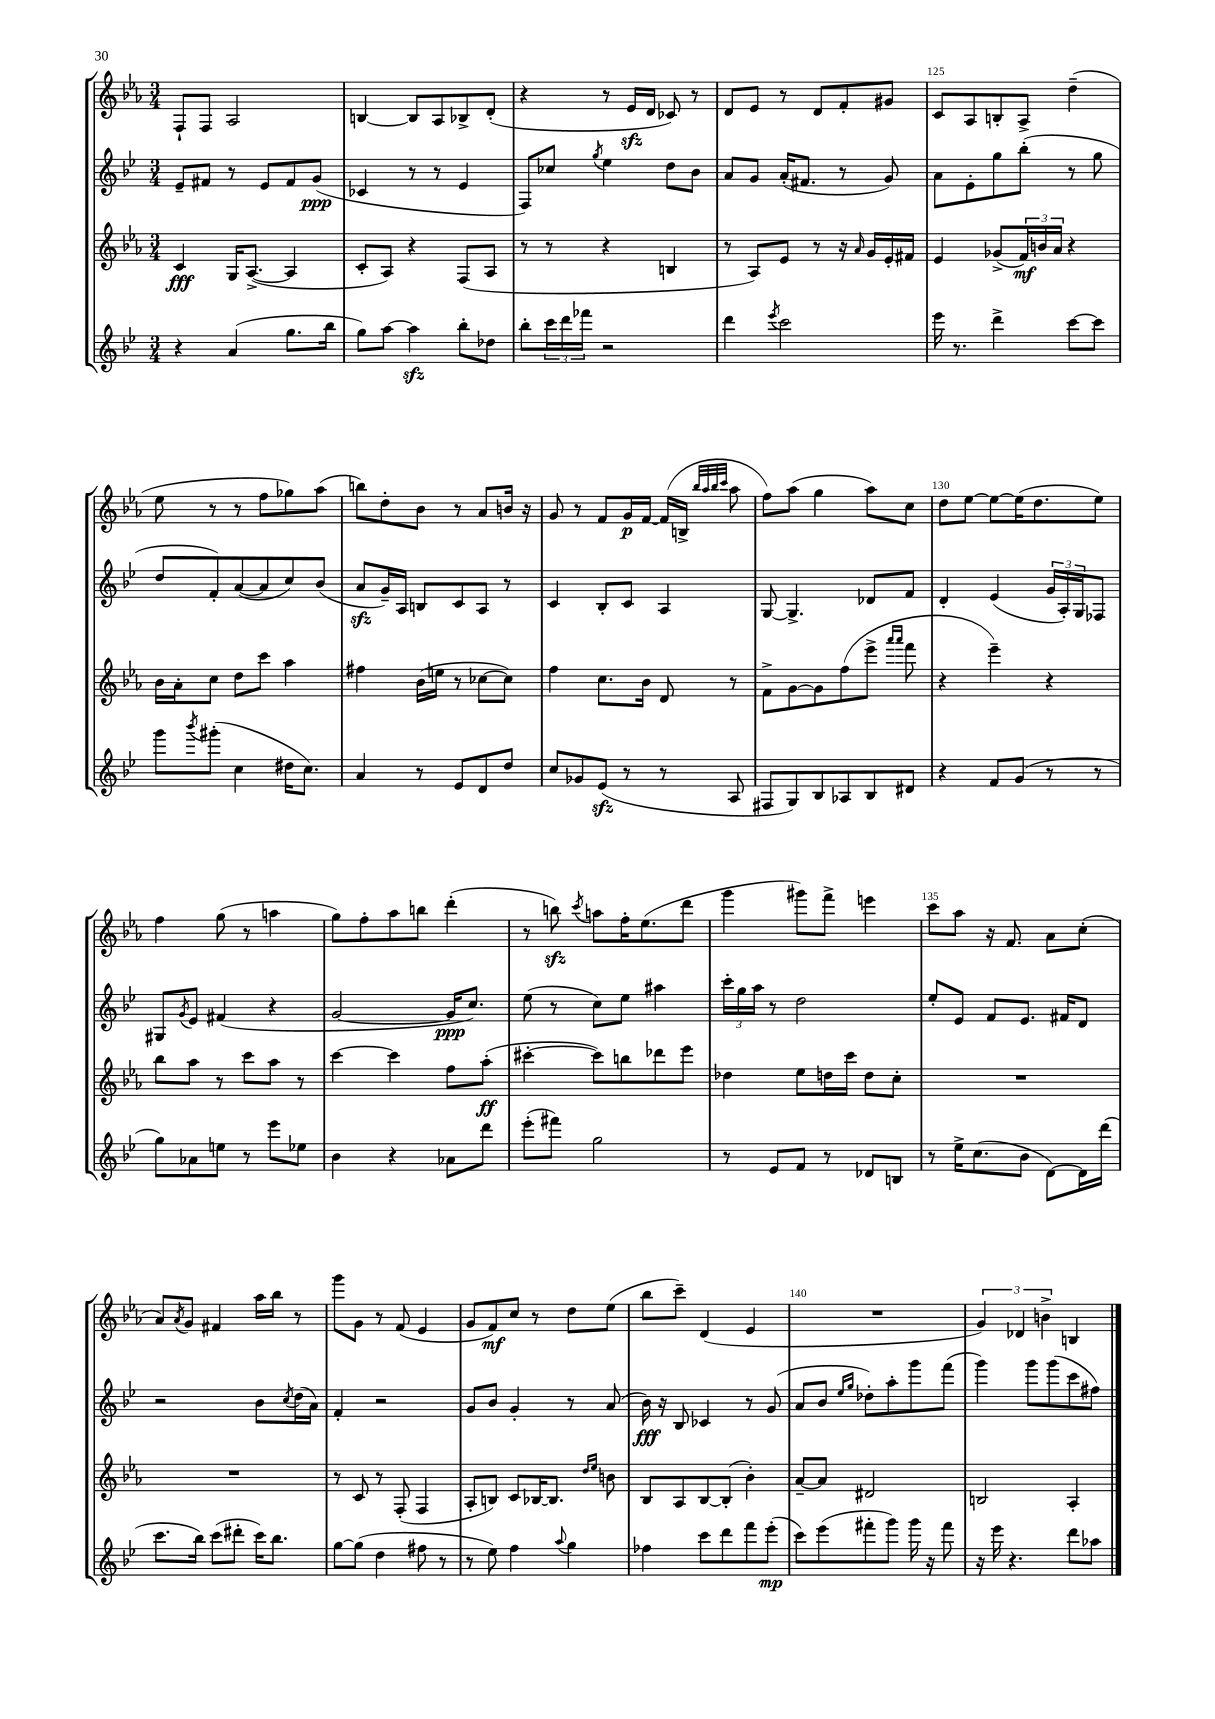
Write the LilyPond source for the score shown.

<<
\new StaffGroup <<
\new Staff = "s0" {
    \clef treble \key ees \major \numericTimeSignature \time 3/4
    f8-! f8 aes2 |
    b4~ b8 aes8 bes8-> d'8-.( |
    r4 r8 ees'16\sfz d'16 ces'8) r8 |
    d'8 ees'8 r8 d'8 f'8-. gis'8 |
    c'8 aes8 b8-. aes8-> d''4--( |
    ees''8 r8 r8 f''8 ges''8) aes''8( |
    b''8) d''8-. bes'8 r8 aes'8 b'16 r16 |
    g'8 r8 f'8 g'16\p f'16~ f'16( b16-> \grace { bes''32 aes''32 bes''32 c'''32 } aes''8 |
    f''8) aes''8( g''4 aes''8) c''8 |
    d''8 ees''8~ ees''8~ ees''16( d''8. ees''8) |
    f''4 g''8( r8 a''4 |
    g''8) f''8-. aes''8 b''8 d'''4-.( |
    r8 b''8\sfz) \acciaccatura { c'''8 } a''8 f''16-. ees''8.( d'''8 |
    g'''4 gis'''8) f'''8-> e'''4 |
    c'''8 aes''8 r16 f'8. aes'8 c''8-.( |
    aes'8) \acciaccatura { aes'8 } g'8 fis'4 aes''16 bes''16 r8 |
    g'''8 g'8 r8 f'8( ees'4 |
    g'8 f'8\mf) c''8 r8 d''8 ees''8( |
    bes''8 c'''8--) d'4( ees'4 |
    R2. |
    \tuplet 3/2 { g'4) des'4 b'4-> } b4 \bar "|." |
}
\new Staff = "s1" {
    \clef treble \key bes \major \numericTimeSignature \time 3/4
    ees'8-- fis'8 r8 ees'8 fis'8 g'8\ppp( |
    ces'4 r8 r8 ees'4 |
    f8) ces''8 \acciaccatura { g''8 } ees''4 d''8 bes'8 |
    a'8 g'8 a'16-.( fis'8. r8 g'8) |
    a'8 ees'8-. g''8 bes''8-.( r8 g''8 |
    d''8 f'8-.) a'8~( a'8 c''8) bes'8( |
    a'8\sfz g'16--) a16 b8 c'8 a8 r8 |
    c'4 bes8-. c'8 a4 |
    g8~ g4.-> des'8 f'8 |
    d'4-. ees'4( \tuplet 3/2 { g'16 a16-.) g16 } fes8 |
    gis8 \acciaccatura { g'8 } ees'8 fis'4( r4 |
    g'2~ g'16\ppp c''8.) |
    ees''8( r8 c''8) ees''8 ais''4 |
    \tuplet 3/2 { c'''16-. g''16 a''16 } r8 d''2 |
    ees''8-. ees'8 f'8 ees'8. fis'16 d'8 |
    r2 bes'8 \acciaccatura { c''8 } d''16( a'16) |
    f'4-. r2 |
    g'8 bes'8 g'4-. r8 a'8( |
    bes'16\fff) r16 bes8 ces'4 r8 g'8( |
    a'8 bes'8 \grace { ees''16 g''16 } des''8-.) a''8-. g'''8 f'''8( |
    g'''4) g'''8 g'''8( c'''8 fis''8) \bar "|." |
}
\new Staff = "s2" {
    \clef treble \key ees \major \numericTimeSignature \time 3/4
    c'4\fff g16 aes8.~->( aes4 |
    c'8-. aes8) r4 f8( aes8 |
    r8 r8 r4 b4 |
    r8 aes8) ees'8 r8 r16 \grace { aes'16 } g'16 ees'16-. fis'16 |
    ees'4 ges'8->( \tuplet 3/2 { f'16\mf) b'16 aes'16 } r4 |
    bes'16 aes'16-. c''8 d''8 c'''8 aes''4 |
    fis''4 bes'16( e''16 r8 ces''8~ ces''8) |
    f''4 c''8. bes'16 d'8 r8 |
    f'8-> g'8~ g'8 f''8( ees'''8-> \grace { aes'''16 aes'''16 } f'''8 |
    r4 ees'''4--) r4 |
    bes''8 aes''8 r8 c'''8 aes''8 r8 |
    c'''4~ c'''4 f''8 aes''8-.\ff( |
    cis'''4~-. cis'''8) b''8 des'''8 ees'''8 |
    des''4 ees''8 d''16 c'''16 d''8 c''8-. |
    R2. |
    R2. |
    r8 c'8 r8 f8-.( f4 |
    aes8-. b8) c'8 bes16~ bes8. \grace { d''16 ees''16 } b'8 |
    bes8 aes8 bes8~ bes8-.( bes'4-.) |
    aes'8~-- aes'8 dis'2 |
    b2 aes4-. \bar "|." |
}
\new Staff = "s3" {
    \clef treble \key bes \major \numericTimeSignature \time 3/4
    r4 a'4( g''8. bes''16 |
    g''8) a''8~ a''4\sfz bes''8-. des''8 |
    bes''8-. \tuplet 3/2 { c'''16 d'''16 fes'''16 } r2 |
    d'''4 \acciaccatura { ees'''8 } c'''2 |
    ees'''16 r8. d'''4-> c'''8~ c'''8 |
    g'''8 \acciaccatura { bes'''8 } gis'''8-.( c''4 dis''16 c''8.) |
    a'4 r8 ees'8 d'8 d''8 |
    c''8 ges'8 ees'8\sfz( r8 r8 a8 |
    fis8 g8) bes8 aes8 bes8 dis'8 |
    r4 f'8 g'8( r8 r8 |
    g''8) aes'8 e''8 r8 ees'''8 ees''8 |
    bes'4 r4 aes'8 d'''8 |
    ees'''8-.( fis'''8) g''2 |
    r8 ees'8 f'8 r8 des'8 b8 |
    r8 ees''16-> c''8.( bes'8 d'8~) d'16 d'''16( |
    c'''8. bes''16) c'''8( dis'''8-. c'''16) bes''8. |
    g''8~ g''8( d''4 fis''8 r8 |
    r8 ees''8) f''4 \appoggiatura { a''8 } g''4 |
    fes''4 c'''8 d'''8 f'''8 ees'''8-.\mp( |
    c'''8) ees'''8( fis'''8-. g'''8) g'''16 r16 fis'''8 |
    r16 ees'''16 r4. d'''8 aes''8 \bar "|." |
}
>>
>>
\layout { \context { \Score currentBarNumber = #121 \override BarNumber.break-visibility = ##(#f #t #t) barNumberVisibility = #(every-nth-bar-number-visible 5) } }
